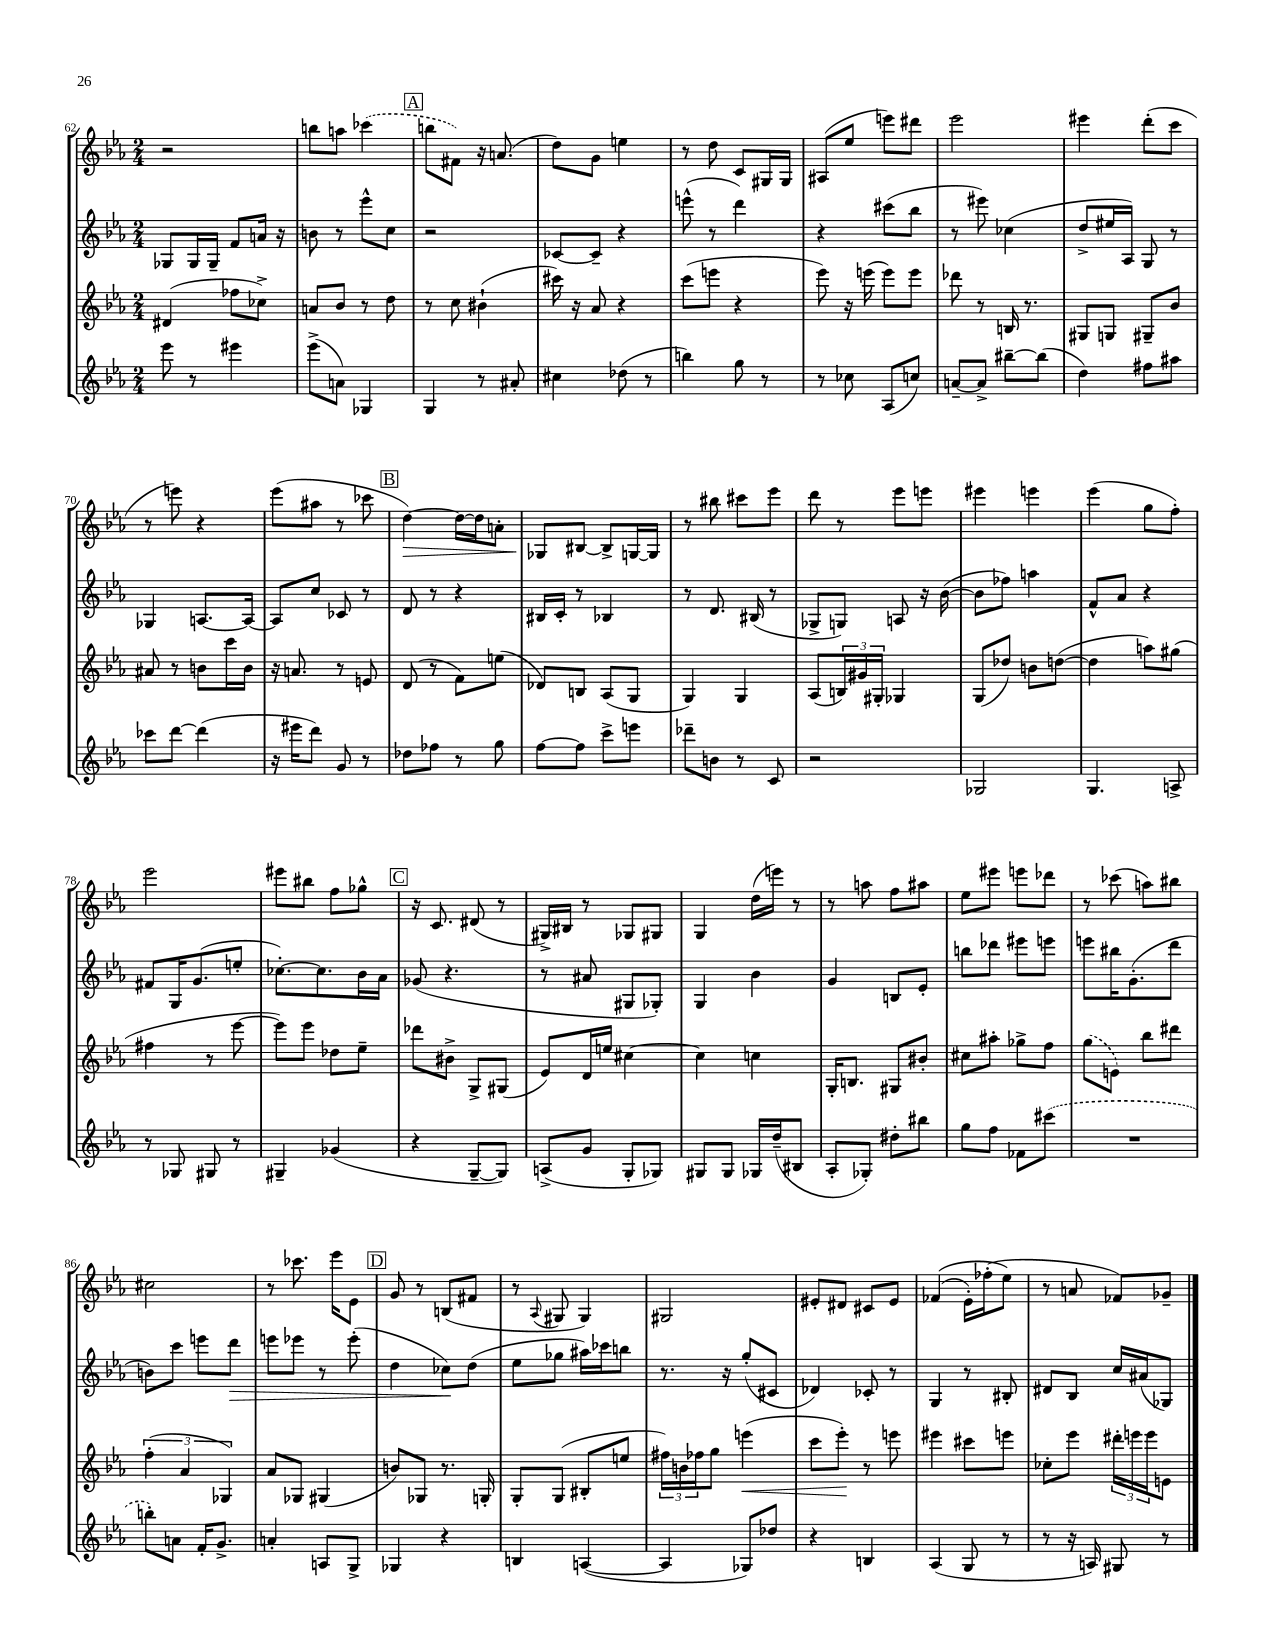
<<
\new StaffGroup <<
\new Staff = "s0" {
    \clef treble \key ees \major \numericTimeSignature \time 2/4
    r2 |
    b''8 a''8 \once \slurDashed ces'''4( |
    \mark \markup { \box "A" } b''8 fis'8) r16 a'8.( |
    d''8) g'8 e''4 |
    r8 d''8 c'8 gis16 gis16 |
    ais8( ees''8 e'''8) dis'''8 |
    ees'''2 |
    eis'''4 d'''8-.( c'''8 |
    r8 e'''8) r4 |
    ees'''8( ais''8 r8 ces'''8 |
    \mark \markup { \box "B" } d''4~\>) d''16~ d''16 a'8-. |
    ges8\! bis8~ bis8-> g16~ g16 |
    r8 bis''8 cis'''8 ees'''8 |
    d'''8 r8 ees'''8 e'''8 |
    eis'''4 e'''4 |
    ees'''4( g''8 f''8-.) |
    ees'''2 |
    eis'''8 bis''8 f''8 ges''8-^ |
    \mark \markup { \box "C" } r16 c'8. dis'8( r8 |
    gis16->) bis16 r8 ges8 gis8 |
    g4 d''16( e'''16) r8 |
    r8 a''8 f''8 ais''8 |
    ees''8 eis'''8 e'''8 des'''8 |
    r8 ces'''8( a''8) bis''8 |
    cis''2 |
    r8 ces'''8. ees'''16 ees'8 |
    \mark \markup { \box "D" } g'8 r8 b8( fis'8 |
    r8 \appoggiatura { aes8 } gis8 gis4) |
    gis2 |
    eis'8-. dis'8 cis'8 eis'8 |
    fes'4(\( ees'16-.) fes''16-.( ees''8\) |
    r8 a'8 fes'8) ges'8-- \bar "|." |
}
\new Staff = "s1" {
    \clef treble \key ees \major \numericTimeSignature \time 2/4
    ges8 ges16 ges16-- f'8 a'16 r16 |
    b'8 r8 ees'''8-^ c''8 |
    \mark \markup { \box "A" } r2 |
    ces'8~ ces'8-- r4 |
    e'''8-^( r8 d'''4) |
    r4 cis'''8( bes''8 |
    r8 eis'''8) ces''4( |
    d''8-> eis''16 aes16) g8 r8 |
    ges4 a8.~ a16~ |
    a8 c''8 ces'8 r8 |
    \mark \markup { \box "B" } d'8 r8 r4 |
    bis16 c'16-. r8 bes4 |
    r8 d'8. bis16( r8 |
    ges8-> g8) a8 r16 bes'16~( |
    bes'8 fes''8) a''4 |
    f'8-^ aes'8 r4 |
    fis'8 g16 g'8.( e''8-. |
    ces''8.~-.) ces''8. bes'16 aes'16 |
    \mark \markup { \box "C" } ges'8( r4. |
    r8 ais'8 gis8 ges8-.) |
    g4 bes'4 |
    g'4 b8 ees'8-. |
    b''8 des'''8 eis'''8 e'''8 |
    e'''8 bis''16 g'8.-.( d'''8 |
    b'8) c'''8 e'''8 d'''8\> |
    e'''8 ees'''8 r8 ees'''8-.( |
    \mark \markup { \box "D" } d''4 ces''8\!) d''8( |
    ees''8 ges''8 ais''16) ces'''16 b''8 |
    r8. r16 g''8-.( cis'8 |
    des'4) ces'8-. r8 |
    g4 r8 bis8-. |
    dis'8 bes8 c''16 ais'16( ges8) \bar "|." |
}
\new Staff = "s2" {
    \clef treble \key ees \major \numericTimeSignature \time 2/4
    dis'4( fes''8 ces''8->) |
    a'8 bes'8 r8 d''8 |
    \mark \markup { \box "A" } r8 c''8 bis'4-!( |
    cis'''16) r16 aes'8 r4 |
    c'''8( e'''8 r4 |
    ees'''8) r16 e'''16( e'''8) e'''8 |
    des'''8 r8 b16 r8. |
    gis8 g8 gis8-- bes'8 |
    ais'8 r8 b'8 c'''16 b'16 |
    r16 a'8. r8 e'8 |
    \mark \markup { \box "B" } d'8( r8 f'8) e''8( |
    des'8) b8 aes8( g8 |
    g4) g4 |
    aes8( \tuplet 3/2 { b16) gis'16 gis16-. } ges4 |
    g8( des''8) b'8 d''8~( |
    d''4 a''8) gis''8( |
    fis''4 r8 ees'''8~ |
    ees'''8) ees'''8 des''8 ees''8-- |
    \mark \markup { \box "C" } des'''8 bis'8-> g8-> gis8( |
    ees'8) d'16 e''16 cis''4~ |
    cis''4 c''4 |
    g16-. b8. gis8 bis'8-. |
    cis''8 ais''8-. ges''8-> f''8 |
    \once \slurDashed g''8( e'8) bes''8 dis'''8 |
    \tuplet 3/2 { f''4-.( aes'4 ges4) } |
    aes'8 ges8 gis4( |
    \mark \markup { \box "D" } b'8) ges8 r8. g16-. |
    g8-. g8( bis8-. e''8 |
    \tuplet 3/2 { fis''16) b'16 fes''16 } g''8 e'''4\<( |
    c'''8 ees'''8-.\!) r8 e'''8 |
    eis'''4 cis'''8 e'''8 |
    ces''8-. ees'''8 \tuplet 3/2 { dis'''16-. e'''16 e'''16 } e'8 \bar "|." |
}
\new Staff = "s3" {
    \clef treble \key ees \major \numericTimeSignature \time 2/4
    ees'''8 r8 eis'''4 |
    ees'''8->( a'8) ges4 |
    \mark \markup { \box "A" } g4 r8 ais'8-. |
    cis''4 des''8( r8 |
    b''4) g''8 r8 |
    r8 ces''8 aes8( c''8) |
    a'8~-- a'8-> bis''8~-- bis''8( |
    d''4) fis''8 ais''8 |
    ces'''8 d'''8~ d'''4( |
    r16 eis'''16 d'''8) g'8 r8 |
    \mark \markup { \box "B" } des''8 fes''8 r8 g''8 |
    f''8~ f''8 c'''8-> e'''8 |
    des'''8-- b'8 r8 c'8 |
    r2 |
    ges2 |
    g4. a8-> |
    r8 ges8 gis8 r8 |
    gis4-- ges'4( |
    \mark \markup { \box "C" } r4 g8~-- g8) |
    a8->( g'8 g8-. ges8) |
    gis8 gis8 ges16 d''16--( bis8 |
    aes8-. ges8-.) dis''8-. bis''8 |
    g''8 f''8 fes'8 \once \slurDashed cis'''8( |
    R2 |
    b''8-.) a'8 f'16-. g'8.-> |
    a'4-. a8 g8-> |
    \mark \markup { \box "D" } ges4 r4 |
    b4 a4~( |
    a4 ges8) des''8 |
    r4 b4 |
    aes4( g8 r8 |
    r8 r16 a16) gis8 r8 \bar "|." |
}
>>
>>
\layout { \context { \Score currentBarNumber = #62 } }
